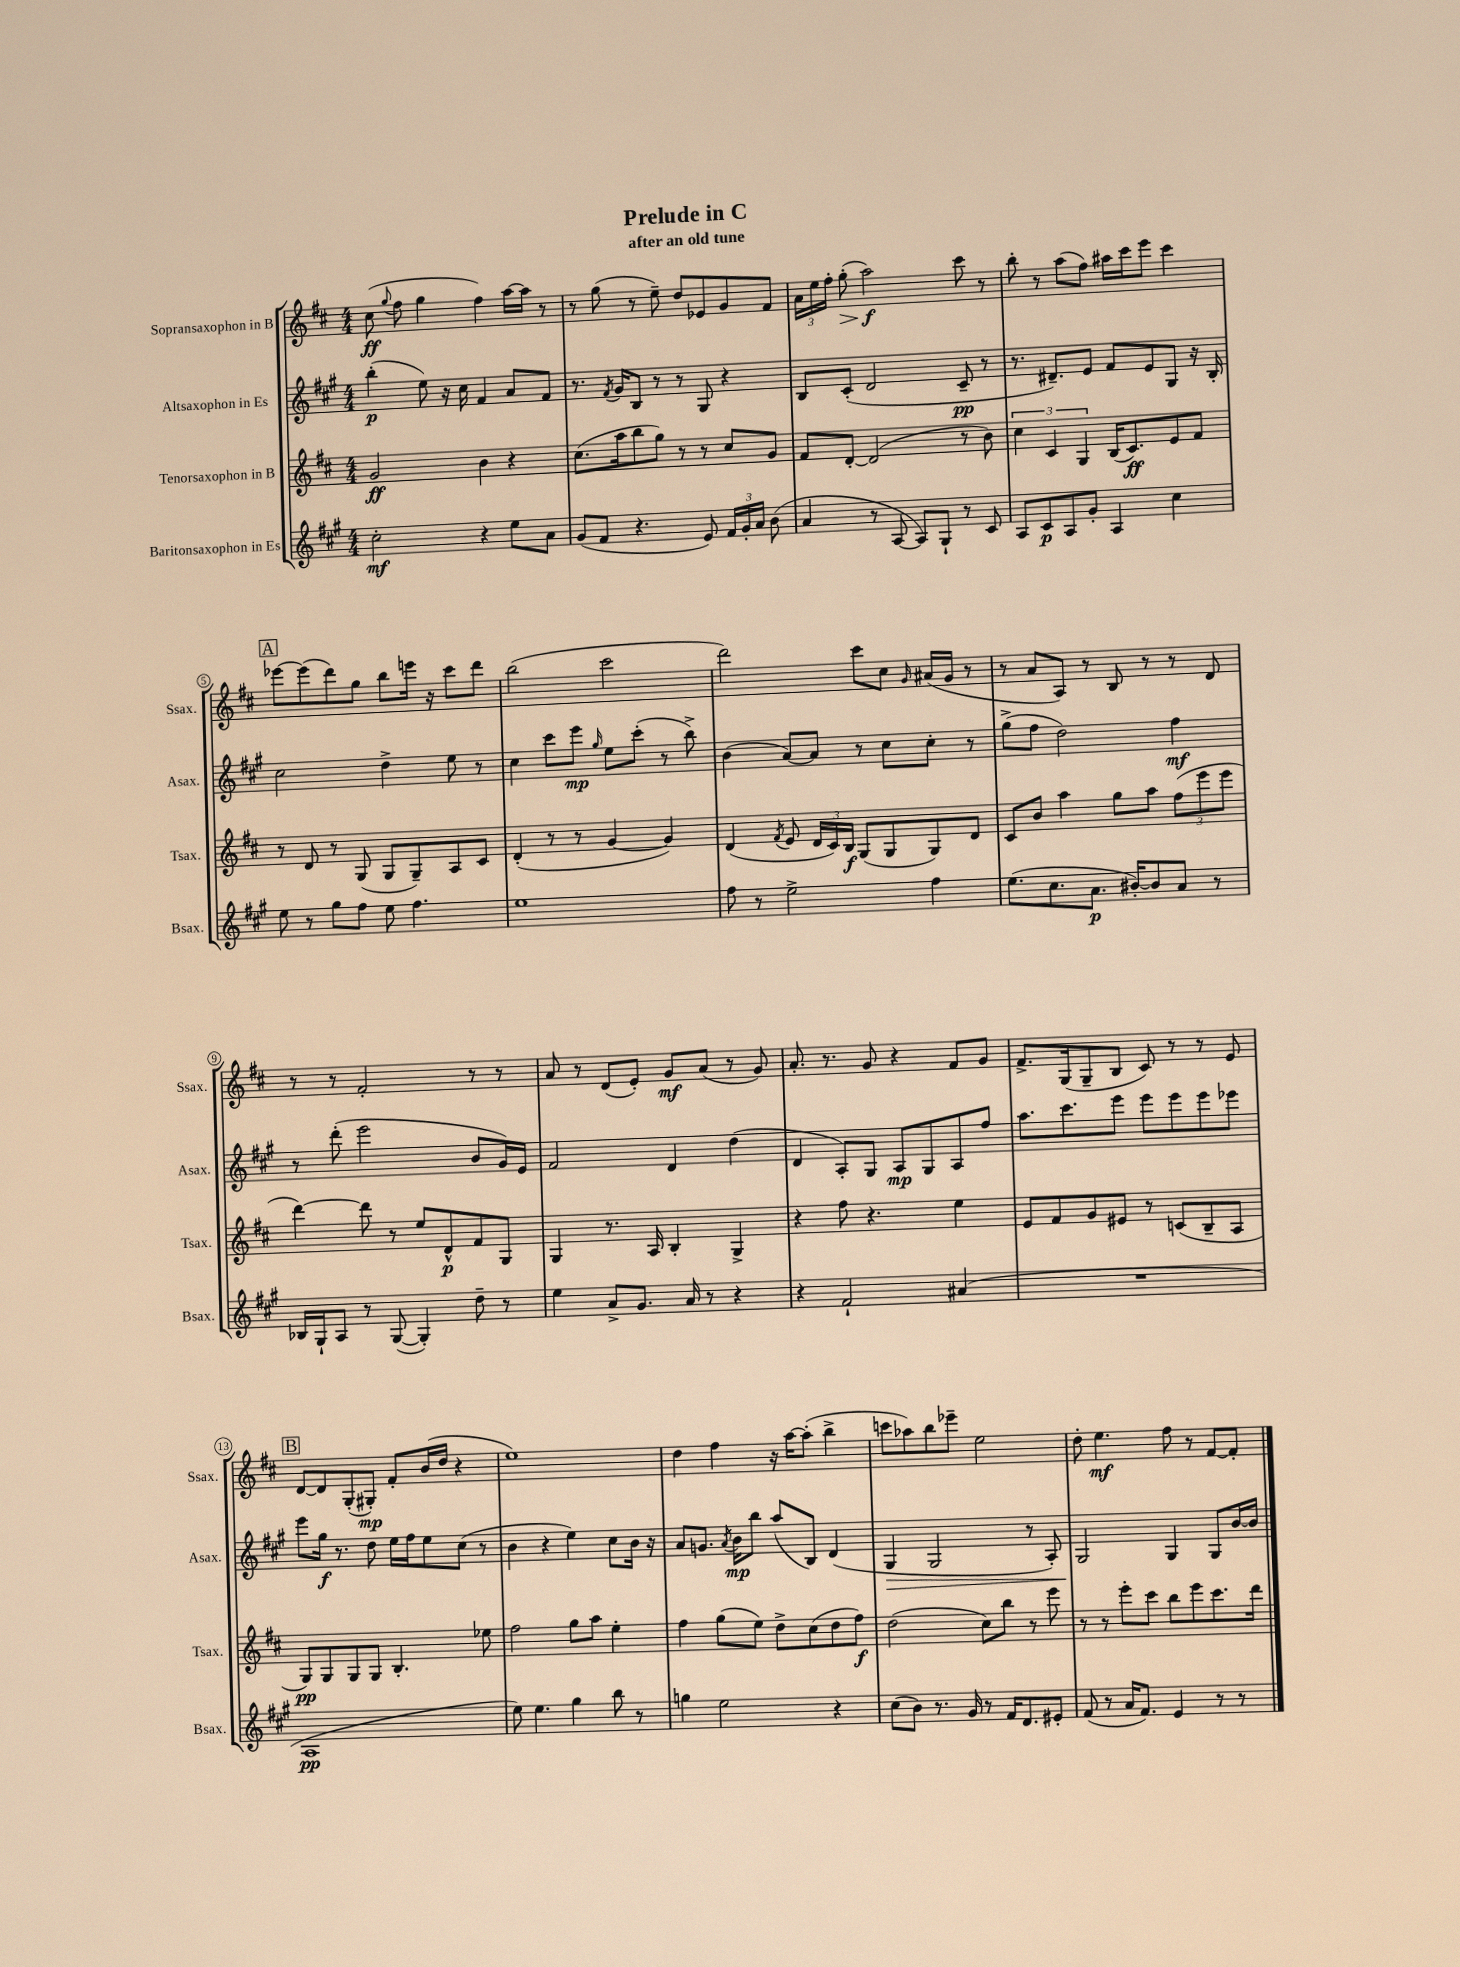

**kern	**kern	**kern	**kern
*staff4	*staff3	*staff2	*staff1
*clefG2	*clefG2	*clefG2	*clefG2
*k[f#c#g#]	*k[f#c#]	*k[f#c#g#]	*k[f#c#]
*M4/4	*M4/4	*M4/4	*M4/4
2cc#'\	2g/	(4bb'\	(8cc#\
.	.	.	8qqgg/
.	.	.	8ff#\
.	.	8ee\)	4gg\
.	.	16r	.
.	.	16cc#\	.
4r	4b\	4f#/	4ff#\)
8ee\L	4r	8a/L	[16aa\LL
.	.	.	16aa\]JJ
8a\J	.	8f#/J	8r
=	=	=	=
(8g#/L	(8.cc#\L	8.r	8r
8f#/J	.	.	(8gg\
.	.	8qf#/	.
.	16aa\k	16g#/LK	.
4.r	8bb\	8B/J	8r
.	8gg\J)	8r	8ee~\)
.	8r	8r	8dd/L
8e/)	8r	8G#/	8e-/
24f#/LL	8cc#/L	4r	8g/
24g#'/	.	.	.
24a/JJ	.	.	.
(8b\	8g/J	.	8f#/J
=	=	=	=
4a/	8f#/L	8B/L	24a\LL
.	.	.	24ee\
.	.	.	24ff#'\JJ
.	[8d'/J	(8c#'/J	(8gg'\
8r	(2d/]	2d/	2aa\)
[8A/	.	.	.
8A/]L)	.	.	.
8G#`/J	.	.	.
8r	8r	8c#~/	8ccc#\
8c#/	8b\)	8r	8r
=	=	=	=
8A/L	6cc#\	8.r	8bb'\
8c#/	.	.	8r
.	6c#/	.	.
.	.	8.d#~/L)	.
8A/	.	.	(8aa\L
.	6G/	.	.
8g#'/J	.	8e/J	8ff#\J)
4A/	(16B/LK	8f#/L	16aa#\LL
.	8.c#/)	.	16ccc#\J
.	.	8e/	8eee\J
4cc#\	8e/	8G#/J	4ccc#\
.	8f#/J	16r	.
.	.	16B'/	.
=	=	=	=
8ee\	8r	2cc#\	[8eee-\L
8r	8d/	.	(8eee-\]
8gg#\L	8r	.	8ddd\)
8ff#\J	(8G/	.	8gg\J
8ee\	8G/L	4dd^\	8bb\L
4.ff#\	8G~/)	.	16eee\Jk
.	.	.	16r
.	8A/	8ee\	8ccc#\L
.	8c#/J	8r	8ddd\J
=	=	=	=
1ee	(4d'/	4cc#\	(2bb\
.	8r	8ccc#\L	.
.	8r	8eee\J	.
.	.	16qqgg#/	.
.	[4g/	8ee\L	2ccc#\
.	.	(8ccc#'\J	.
.	4g/])	8r	.
.	.	8bb^\)	.
=	=	=	=
8ff#\	(4d/	(4b\	2ddd\)
8r	.	.	.
.	8qf#/	.	.
2ee^\	8e/	[8a/L)	.
.	24d/LL	8a/]J	.
.	24c#/)	.	.
.	24B/JJ	.	.
.	(8G/L	8r	8ccc#\L
.	8G/	8cc#\L	8cc#\J
.	.	.	16qqg/
4ff#\	8G/)	8cc#'\J	(16a#/LL
.	.	.	16g/JJ
.	8d/J	8r	8r
=	=	=	=
(8.ee\L	8c#/L	(8gg#^\L	8r
.	8b/J	8ff#\J	8a/L
8.cc#\	.	.	.
.	4aa\	2dd\)	8A/J)
8.a\J	.	.	8r
.	8gg\L	.	8B/
[16b#'/LK)	.	.	.
8b#/]	8aa\J	.	8r
8a/J	(12ff#\L	4ff#\	8r
.	12eee\	.	.
8r	.	.	8d/
.	12eee\J	.	.
=	=	=	=
16B-/LL	[4ddd\)	8r	8r
16G#`/J	.	.	.
8A/J	.	(8ddd'\	8r
8r	8ddd\]	2eee\	2f#'/
([8G#/	8r	.	.
4G#'/])	8ee/L	.	.
.	8d^^/	.	.
8dd~\	8f#/	8b/L	8r
8r	8G/J	16g#/L)	8r
.	.	16e/JJ	.
=	=	=	=
4ee\	4G/	2f#/	8a/
.	.	.	8r
8a^/L	8.r	.	(8d/L
8.g#/J	.	.	8e'/J)
.	16A/	.	.
.	4B'/	4d/	8g/L
16a/	.	.	.
8r	.	.	(8a/J
4r	4G^/	(4dd\	8r
.	.	.	8g/)
=	=	=	=
4r	4r	4d/	8.a'/
.	.	.	8.r
2f#`/	8ff#\	8A'/L)	.
.	4.r	8G#/J	8g/
.	.	8A/L	4r
.	.	8G#/	.
(4a#/	4ee\	8A/	8f#/L
.	.	8ff#/J	8g/J
=	=	=	=
1r	8e/L	8.aa\L	8.f#^/L
.	8f#/	.	.
.	.	8.ccc#\	(16G/k
.	8g/	.	8G~/
.	8e#/J	8eee\J	8B/J
.	8r	8eee\L	8c#/)
.	(8c/L	8eee\	8r
.	8B~/	8eee\	8r
.	8A/J	8eee-\J	8e/
=	=	=	=
1A	8G/L)	8eee\L	[8d/L
.	8G/	16gg#\Jk	8d/]
.	.	8.r	.
.	8G/	.	(8G'/
.	8G/J	8dd\	8G#'/J)
.	4.B'/	16ee\LL	8f#'/L
.	.	16ff#\J	.
.	.	8ee\	(16b/L
.	.	.	16dd/JJ
.	.	(8cc#\J	4r
.	8ee-\	8r	.
=	=	=	=
8ee\)	2ff#\	4b\	1ee)
4.ee\	.	.	.
.	.	4r	.
4gg#\	8gg\L	4ee\)	.
.	8aa\J	.	.
8bb\	4ee'\	8cc#\L	.
8r	.	16b\Jk	.
.	.	16r	.
=	=	=	=
4gg\	4ff#\	8a/L	4dd\
.	.	8.g/J	.
2ee\	(8gg\L	.	4ff#\
.	.	8qa/	.
.	.	16b\LK	.
.	8ee\J)	8bb\J	.
.	8dd^\L	(8aa/L	16r
.	.	.	[16aa\LK
.	(8cc#\	8B/J)	(8aa'\]J
4r	8dd\	(4d/	4bb^\
.	8ff#\J)	.	.
=	=	=	=
(8cc#\L	(2dd\	4G#/	8ccc\L
8b\J)	.	.	8aa-\)
8.r	.	2G#/	8bb\
.	.	.	8eee-~\J
16g#/	.	.	.
8r	8cc#\L)	.	2ee\
16f#/LK	8bb\J	.	.
8.d/	.	.	.
.	8r	8r	.
8e#'/J	8eee\	8A'/)	.
=	=	=	=
(8f#/	8r	2G#/	8dd'\
8r	8r	.	4.ee\
16a/LK	8eee'\L	.	.
8.f#/J)	.	.	.
.	8ccc#\J	.	.
4e/	8bb\L	4G#/	8ff#\
.	8eee\	.	8r
8r	8.ccc#\	8G#/L	[8f#/L
8r	.	[16b/L	8f#'/]J
.	16ddd\Jk	16b/]JJ	.
==	==	==	==
*-	*-	*-	*-
